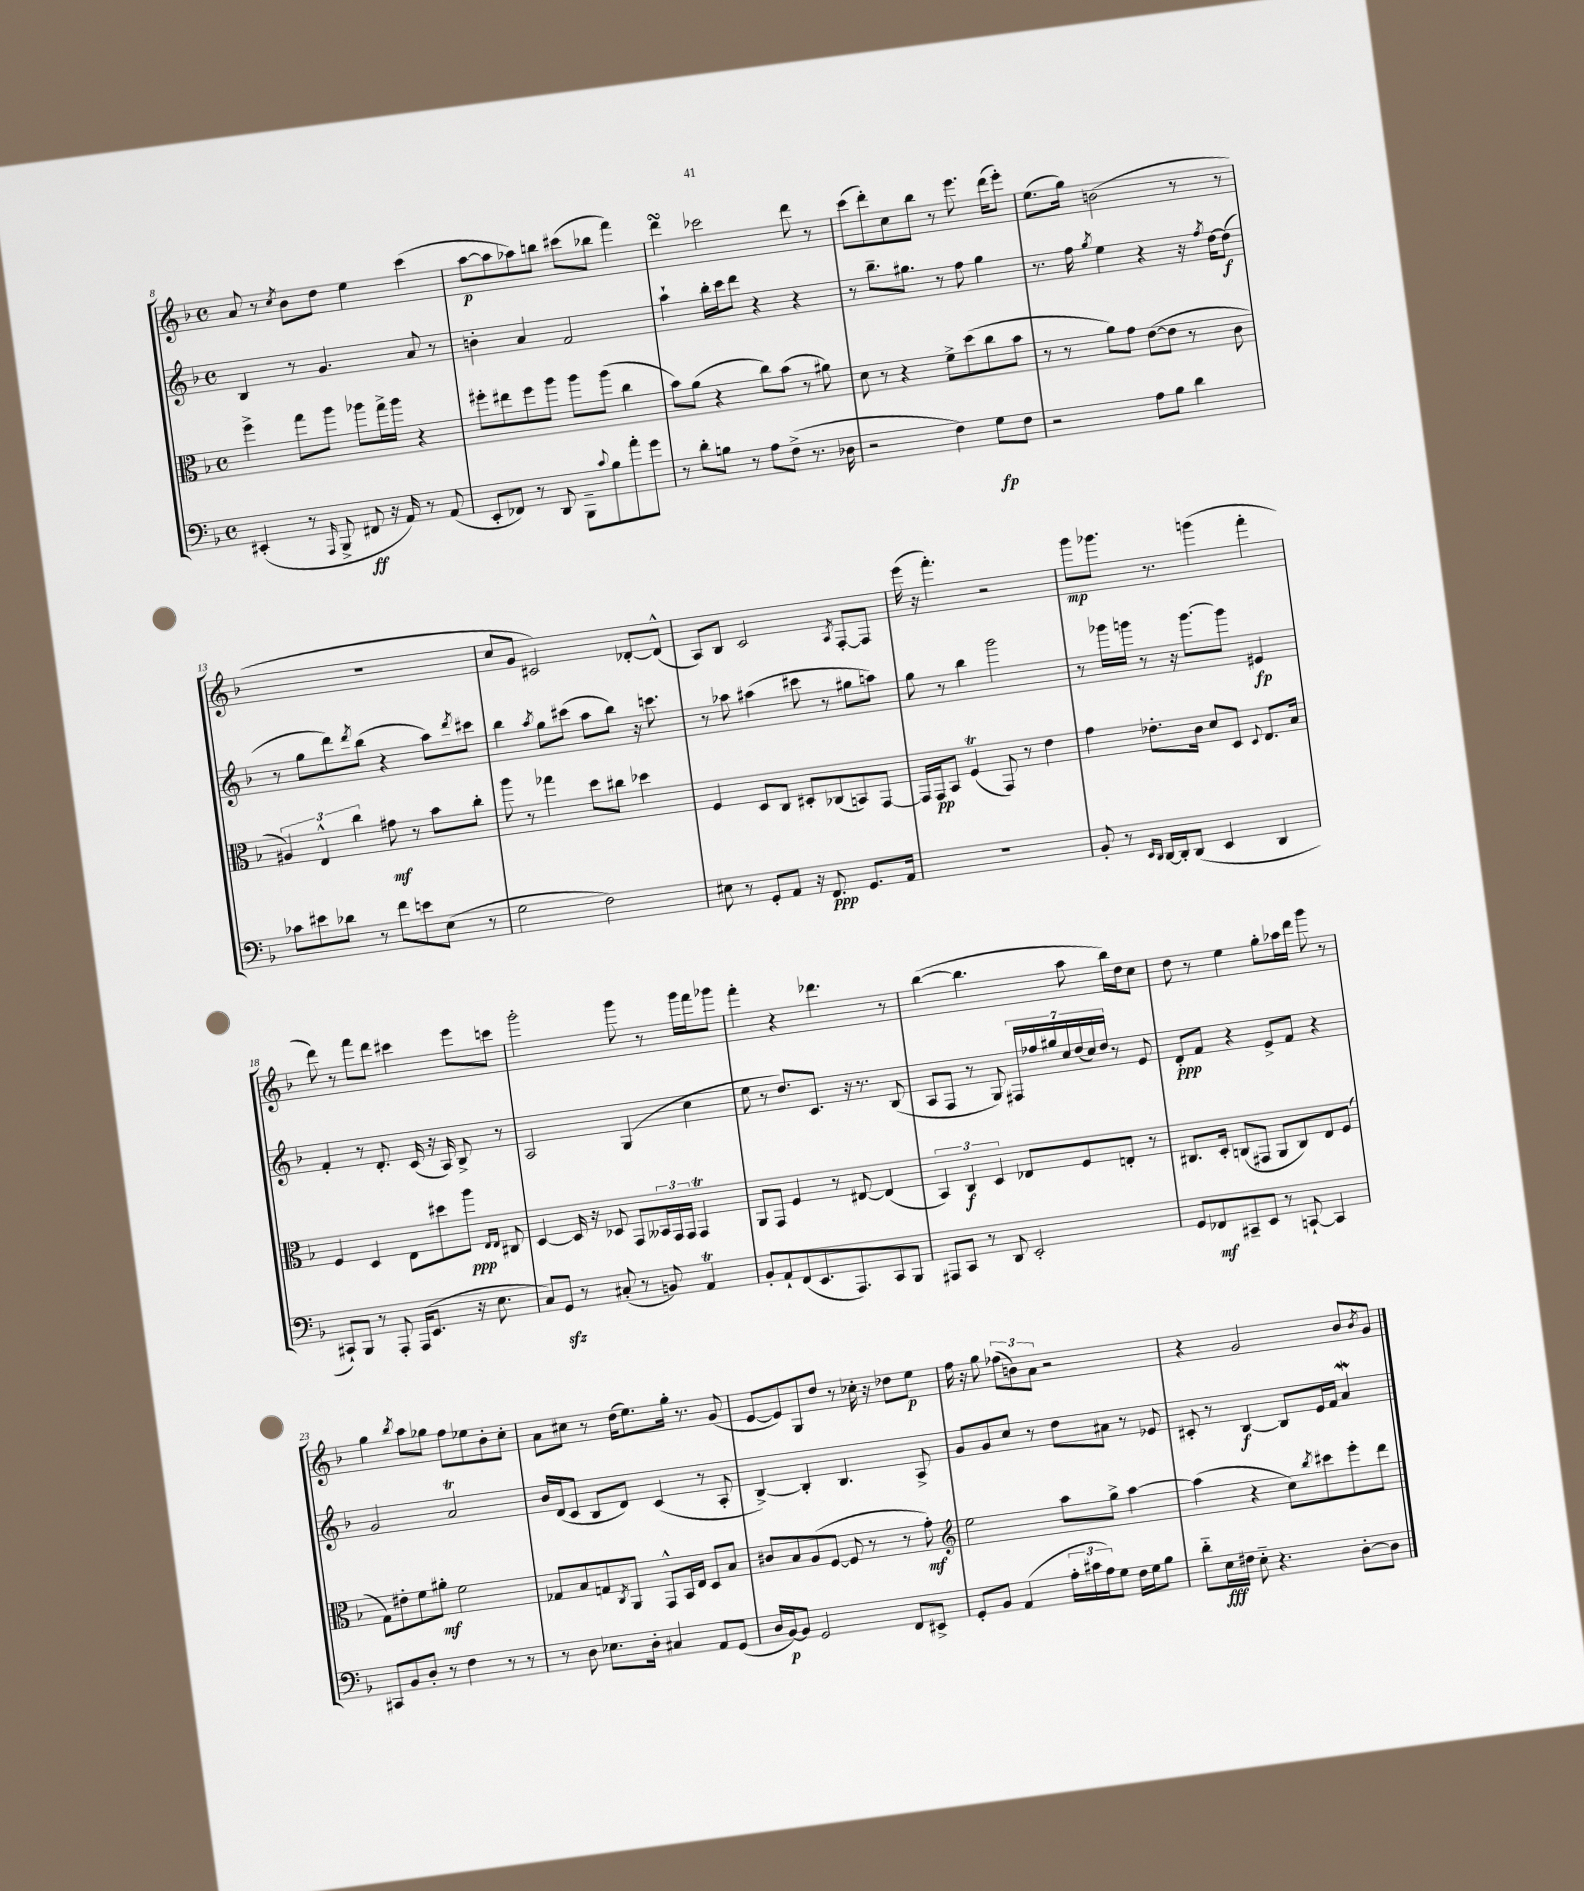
<<
\new StaffGroup <<
\new Staff = "s0" {
    \clef treble \key f \major \defaultTimeSignature \time 4/4
    a'8 r8 \acciaccatura { c''8 } bes'8 d''8 e''4 c'''4( |
    a''8~\p a''8 aes''8) b''8 cis'''8( bes''8 f'''4) |
    d'''4\turn ces'''2 d'''8 r8 |
    c'''8( d'''8-.) c''8 bes''8 r8 e'''8. d'''16( e'''8-.) |
    e''8.( g''16) b'2( r8 r8 |
    R1 |
    c''8 g'8 cis'2) des'8~-. des'8-^( |
    a8) bes8 c'2 \acciaccatura { a8 } f8~-. f8 |
    e'''16( r16 f'''4.-.) r2 |
    g'''8\mp ges'''8. r8. g'''4( f'''4-. |
    d'''8) r8 f'''8 d'''8 cis'''4 e'''8 c'''8 |
    g'''2-. g'''8 r8 g'''16 f'''16 ges'''8 |
    f'''4-. r4 des'''4. r8 |
    bes''4~( bes''4. a''8 bes''16) d''16 c''8 |
    d''8 r8 e''4 g''8-. aes''16 d'''16 g'''8 r8 |
    g''4 \acciaccatura { bes''8 } a''8 ges''8 f''8 ees''8 bes'8-. c''8-. |
    a'8 cis''8 r8 d''16( e''8.) g''16-. r8. g'8( |
    e'8~ e'8) g8 d''8 r8 ces''16-. r16 des''8 e''8\p |
    f''16 r16 g''8 \tuplet 3/2 { fes''8( b'8) a'8 } r2 |
    r4 g'2 bes'8 \acciaccatura { bes'8 } g'8 \bar "|." |
}
\new Staff = "s1" {
    \clef treble \key f \major \defaultTimeSignature \time 4/4
    bes4 r8 g'4. a'8 r8 |
    b'4-. a'4 f'2 |
    a''4-! bes''16-. c'''16 d'''8 r4 r4 |
    r8 bes''8.-- gis''8. r8 f''8 gis''4 |
    r8. f''16 \acciaccatura { g''8 } e''4 r4 r16 \acciaccatura { f''8 } d''16~ d''8\f( |
    r8 g''8 d'''8) \acciaccatura { d'''8 } bes''8( r4 a''8) \acciaccatura { d'''8 } cis'''8 |
    bes''4 \acciaccatura { a''8 } g''8 cis'''8( a''8 bes''8) r16 c'''8. |
    r8 aes''8 ais''4( cis'''8 r8 gis''8 a''8) |
    g''8 r8 bes''4 g'''2 |
    r8 ges'''16 g'''16 r8 r16 g'''8.~ g'''8 eis'4\fp |
    f'4-. r8 d'8.-. c'16( r16 a16) bes8-> r8 |
    a2 g4( c''4 |
    e''8 r8 d''8.) c'8. r16 r8. bes8( |
    a8 f8 r8 g8) \tuplet 7/4 { fis16 fes''16 gis''16 c''16 d''16( c''16) d''16 } r8 e'8 |
    d'8-.\ppp f'8 r4 e'8-> f'8 r4 |
    g'2 a'2\trill |
    bes'16 d'16( c'8 bes8 d'8) c'4( r8 a8-. |
    bes4~->) bes4-. bes4. a8-> |
    g'8 g'8 c''8 r8 d''8 ais'8 r8 ees'8 |
    cis'8-. r8 bes4~\f bes8 e'16 f'16 a'4\mordent \bar "|." |
}
\new Staff = "s2" {
    \clef alto \key f \major \defaultTimeSignature \time 4/4
    f''4-> g''8 a''8 aes''8 g''16-> aes''16 r4 |
    fis''8-. eis''8 fis''8 a''8 a''8 a''8( c''4 |
    bes'8) a'8( r4 c''8) bes'8( r8 ais'8) |
    d'8 r8 r4 f'8-> d''8( c''8 bes'8 |
    r8 r8 a'8) g'8 e'8~( e'8 r8 c'8 |
    \tuplet 3/2 { ais4) e4-^ c''4 } gis'8\mf r8 bes'8 c''8-. |
    a''8 r8 ges''4 d''8 cis''8 des''4 |
    f4 d8 c8 dis8-. ces8( b,8) g,8~ |
    g,16 g,16\pp bes,8 f4\trill( g,8) r8 e'4 |
    g'4 ees'8.-. c'16 d'8 d8 \appoggiatura { d8 } e8. bes16 |
    f4 d4 e8 dis''8 a''8\ppp \grace { e16 e16 } cis8 |
    d4~ d16 r16 des8 g,8 \tuplet 3/2 { beses,16 g,16 g,16 } g,4\trill |
    a,8 g,8 f4 r8 eis8~ eis4( |
    \tuplet 3/2 { bes,4) c4\f d4 } ees8 f8 e8-. r8 |
    cis8. d16-. c8( gis,8 a,8 c8) e8 f8( |
    g8) eis'8-. f'8 ais'8-.\mf f'2 |
    ges8 bes8 g8 \acciaccatura { c8 } a,8 g,8-^ bes,16 e16 d8 bes8 |
    cis'8 bes8 a8( f8~ f8 r8 r8 g'8-.\mf) |
    \clef treble e''2 a''8 g''8-> a''4~ |
    a''4( r4 c''8) \acciaccatura { bes''8 } cis'''8 e'''8-. d'''8 \bar "|." |
}
\new Staff = "s3" {
    \clef bass \key f \major \defaultTimeSignature \time 4/4
    eis,4-.( r8 \grace { a,,16 } bes,,8-> fis,8\ff r16 a,16) r8 a,8( |
    e,8-. fes,8) r8 d,8 bes,,8-- \appoggiatura { c'8 } bes8 a'8-. g'8 |
    r8 d'8-. b8 r8 a8 f8->( r8. des16 |
    r2 f4) g8\fp f8 |
    r2 a8 bes8 d'4 |
    ces'8 eis'8 des'8 r8 f'8 e'8 e8( r8 |
    g2 f2) |
    eis8 r8 g,8-. a,8 r16 f,8.\ppp g,8. a,16 |
    R1 |
    bes,8-. r8 \grace { e,16 d,16 } d,16~ d,16-. d,8( e,4 d,4 |
    cis,8-!) bes,,8 r8 a,,8-. a,,16( e,8. r16 e8. |
    c8) g,8\sfz r8 cis8-.( r8 b,8) a,4\trill |
    bes,8-. a,8-! f,8( e,8. a,,8.) c,8 bes,,8 |
    ais,,8 c,8 r8 d,8 e,2-. |
    g,8 fes,8\mf cis,8-- e,8 r8 c,8~-! c,4 |
    cis,8 bes,8 d8-. r8 f4 r8 r8 |
    r8 d8 ees8. d16-. cis4 a,8 g,8( |
    d16 bes,16~\p) bes,8 g,2 f,8 eis,8-> |
    g,8-. bes,8 a,4( \tuplet 3/2 { a16-. cis'16 a16) } g8 f16 g16 bes8 |
    d'8-_ e16\fff fis16 e8-_ r4. d8~-. d8 \bar "|." |
}
>>
>>
\layout { \context { \Score currentBarNumber = #8 } }
